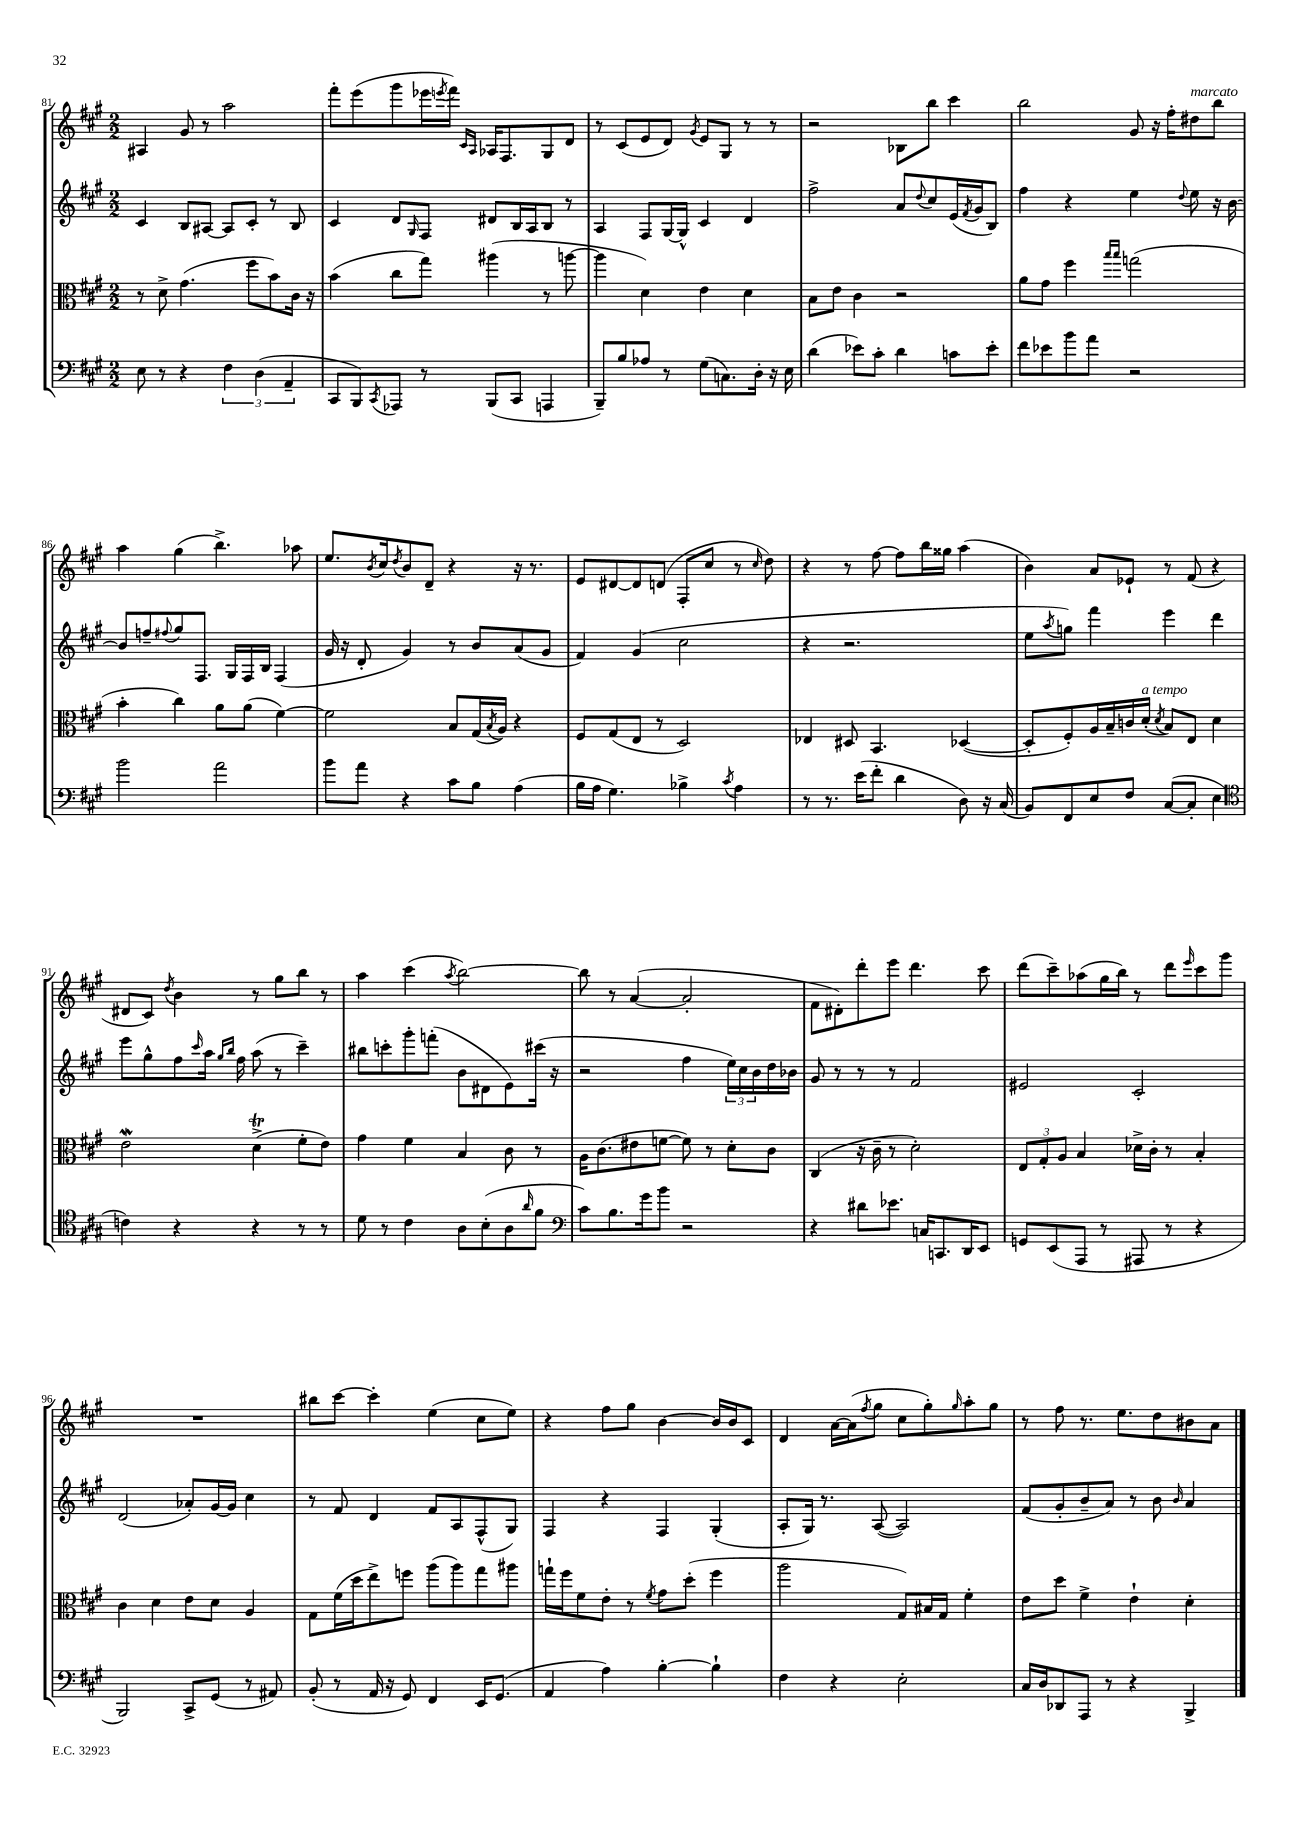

**kern	**kern	**kern	**kern
*part4	*part3	*part2	*part1
*staff4	*staff3	*staff2	*staff1
*clefF4	*clefC3	*clefG2	*clefG2
*k[f#c#g#]	*k[f#c#g#]	*k[f#c#g#]	*k[f#c#g#]
*M2/2	*M2/2	*M2/2	*M2/2
=81	=81	=81	=81
8E\	8r	4c#/	4A#X/
8r	8d^\	.	.
4r	(4.g#\	8B/L	8g#/
.	.	[8A#X/J	8r
6F#\	.	8A#/L]	2aa\
.	8ff#\L	8c#'/J	.
(6D\	.	.	.
.	8b\)	8r	.
6AA~/	.	.	.
.	16c#\Jk	8B/	.
.	16r	.	.
=82	=82	=82	=82
8CC#/L	(4b\	4c#/	8fff#'\L
8BBB/)	.	.	(8eee\
8qCC#/	.	.	.
8AAA-X/J	8cc#\L	8d/L	8ggg#\
.	.	16qqG#/	.
8r	8gg#\J)	8F#/J	16eee-X\L
.	.	.	8qeeen/
.	.	.	16fff#\JJ)
.	.	.	16qqc#/LL
.	.	.	16qqA/JJ
(8BBB/L	(4aa#X\	8d#X/L	16A-X/KL
.	.	.	8.F#/
8CC#/J	.	16B/L	.
.	.	16A/J	.
4AAAn/	8r	8B/J	8G#/
.	[8aan\	8r	8d/J
=83	=83	=83	=83
8BBB~/L)	4aa\]	4A/	8r
8B/	.	.	(8c#/L
8A-X/J	4d\)	8F#/L	8e/
8r	.	[16G#/L	8d/J)
.	.	16G#^^/JJ]	.
.	.	.	8qg#/
(8G#\L	4e\	4c#/	8e/L
8.Cn\)	.	.	8G#/J
.	4d\	4d/	8r
16D'\Jk	.	.	.
16r	.	.	8r
16E\	.	.	.
=84	=84	=84	=84
(4d\	8B\L	2ff#^\	2r
.	8e\J	.	.
8e-X\L)	4c#\	.	.
8c#'\J	.	.	.
4d\	2r	8a/L	8B-X\L
.	.	8qqdd/	.
.	.	8cc#/	8bb\J
8cn\L	.	(16e/L	4ccc#\
.	.	8qf#/	.
.	.	16g#/J	.
8e-'\J	.	8B/J)	.
=85	=85	=85	=85
8f#\L	8a\L	4ff#\	2bb\
8e-X\	8g#\J	.	.
8b\	4ff#\	4r	.
8a\J	.	.	.
.	16qqbb/LL	.	.
.	16qqbb/JJ	.	.
2r	(2ggn\	4ee\	8g#/
.	.	.	16r
.	.	.	16ff#'\KL
.	.	8qqdd/	.
!	!	!	!LO:TX:a:i:t=marcato
.	.	8ee\	8dd#X\
.	.	16r	8bb\J
.	.	[16b\	.
!!LO:LB:g=z
=86	=86	=86	=86
2b\	4b'\	8b/L]	4aa\
.	.	8ffn~/	.
.	.	8qqff#X/	.
.	4cc#\)	8gg#/	(4gg#\
.	.	8.F#/J	.
2a\	8a\L	.	4.bb^\)
.	.	16G#/LL	.
.	(8a\J	16F#/	.
.	.	16B/JJ	.
.	[4f#\)	(4F#/	.
.	.	.	8aa-X\
=87	=87	=87	=87
8b\L	2f#\]	16g#/	8.ee/L
.	.	16r	.
8a\J	.	8d'/	.
.	.	.	8qb/
.	.	.	16cc#/k
.	.	.	8qdd/
4r	.	4g#/)	8b/
.	.	.	8d~/J
8c#\L	8B/L	8r	4r
8B\J	(16G#/L	8b/L	.
.	8qB/	.	.
.	16A/JJ)	.	.
(4A\	4r	(8a/	16r
.	.	.	8.r
.	.	8g#/J	.
=88	=88	=88	=88
16B\LL	8F#/L	4f#/)	8e/L
16A\JJ	.	.	.
4.G#\)	(8G#/	.	[8d#X/
.	8E/J	(4g#/	8d#/]
.	8r	.	(8dn/J
4B-X^\	2D/)	2cc#\	8F#'/L
.	.	.	8cc#/J
8qc#/	.	.	.
4A\	.	.	8r
.	.	.	16qqcc#/
.	.	.	8dd\)
=89	=89	=89	=89
8r	4E-X/	4r	4r
8.r	.	.	.
.	8D#X/	2.r	8r
(16e\KL	.	.	.
8f#'\J	4.BB/	.	[8ff#\
4d\	.	.	8ff#\L]
.	.	.	16bb\L
.	.	.	16gg##X\JJ
8D\)	([4D-X/	.	(4aa\
16r	.	.	.
(16C#/	.	.	.
=90	=90	=90	=90
8BB/L)	8D-'/L]	8ee\L	4b\)
.	.	8qaa/	.
8FF#/	8F#'/)	8ggn\J)	.
8E/	16A/L	4fff#\	8a/L
.	16B~/	.	.
8F#/J	16cn/	.	8e-X`/J
!	!LO:TX:a:i:t=a tempo	!	!
.	(16d'/JJ	.	.
.	8qd/	.	.
([8C#/L	8B/L)	4eee\	8r
8C#'/J]	8E/J	.	(8f#/
4E\	4d\	4ddd\	4r
!!LO:LB:g=z
=91	=91	=91	=91
*clefC4	*	*	*
4cn\)	2eW\	8eee\L	8d#X/L
.	.	8gg#^^\	8c#/J)
.	.	.	8qdd/
4r	.	8ff#\	4b\
.	.	16qqccc#/	.
.	.	16aa\Jk	.
.	.	16qqgg#/LL	.
.	.	16qqbb/JJ	.
.	.	16ff#\	.
4r	(4dT^\	(8aa\	8r
.	.	8r	8gg#\L
8r	8f#'\L	4ccc#~\)	8bb\J
8r	8e\J)	.	8r
=92	=92	=92	=92
8d\	4g#\	8bb#X\L	4aa\
8r	.	8cccn'\	.
4c#\	4f#\	8ggg#'\	(4ccc#\
.	.	(8fffn'\J	.
.	.	.	8qaa/
8A\L	4B/	8b\L	[2bb\)
(8B'\	.	8d#X\	.
8A\	8c#\	8e\)	.
16qqa/	.	.	.
8f#\J	8r	(16ccc#X\Jk	.
.	.	16r	.
=93	=93	=93	=93
*clefF4	*	*	*
8c#\L)	16A\KL	2r	8bb\]
.	(8.c#\	.	.
8.B\	.	.	8r
.	8e#X\	.	([4a/
16g#\k	.	.	.
8b\J	[8fn\J	.	.
2r	8f\])	4ff#\	2a'/]
.	8r	.	.
.	8d'\L	24ee\LL)	.
.	.	24cc#\	.
.	.	24b\	.
.	8c#\J	16dd\	.
.	.	16b-X\JJ	.
=94	=94	=94	=94
4r	(4C#/	8g#/	8f#\L
.	.	8r	8d#X'\)
8d#X\L	16r	8r	8ddd'\
.	16c#~\	.	.
8.e-X\J	8r	8r	8eee\J
.	2d'\)	2f#/	4.ddd\
16Cn/KL	.	.	.
8.CCn/	.	.	.
16DD/K	.	.	.
8EE/J	.	.	8ccc#\
=95	=95	=95	=95
8GGn/L	12E/L	2e#X/	(8ddd\L
.	12G#'/	.	.
(8EE/	.	.	8ccc#~\)
.	12A/J	.	.
8AAA/J	4B/	.	(8aa-X\
8r	.	.	16gg#\L
.	.	.	16bb\JJ)
8AAA#X/	16d-X^\LL	2c#'/	8r
.	16c#'\JJ	.	.
8r	8r	.	8ddd\L
.	.	.	16qqeee/
4r	4B'/	.	8ccc#\
.	.	.	8ggg#\J
!!LO:LB:g=z
=96	=96	=96	=96
2BBB/)	4c#\	(2d/	1r
.	4d\	.	.
8CC#^/L	8e\L	8a-X'/L)	.
(8GG#/J	8d\J	[16g#/L	.
.	.	16g#/JJ]	.
8r	4A/	4cc#\	.
8AA#X/)	.	.	.
=97	=97	=97	=97
(8BB'/	8G#\L	8r	8bb#X\L
8r	(16f#\L	8f#/	[8ccc#\J
.	16dd\J	.	.
16AA/	8ee^\)	4d/	4ccc#'\]
16r	.	.	.
8GG#/)	8ffn\J	.	.
4FF#/	(8aa\L	8f#/L	(4ee\
.	8aa\)	8A/	.
16EE/KL	8gg#\	(8F#^^/	8cc#\L
(8.GG#/J	.	.	.
.	8aa#X\J	8G#/J)	8ee\J)
=98	=98	=98	=98
4AA/	16ggn`\LL	4F#/	4r
.	16ff#\J	.	.
.	8f#\	.	.
4A\)	8e'\J	4r	8ff#\L
.	8r	.	8gg#\J
.	8qf#/	.	.
[4B'\	8g#\L	4F#/	[4b\
.	(8dd'\J	.	.
4B`\]	4ff#\	(4G#'/	16b/LL]
.	.	.	16b/J
.	.	.	8c#/J
=99	=99	=99	=99
4F#\	2aa\	8A'/L	4d/
.	.	16G#/Jk)	.
.	.	8.r	.
4r	.	.	[16a\LL
.	.	.	(16a\J]
.	.	.	8qff#/
.	.	([8A/	8gg#\J
2E'\	8G#/L)	2A/])	8cc#\L
.	16B#X/L	.	8gg#'\)
.	16G#/JJ	.	.
.	.	.	16qqgg#/
.	4f#'\	.	8aa'\
.	.	.	8gg#\J
=100	=100	=100	=100
16C#/LL	8e\L	(8f#/L	8r
16D/J	.	.	.
8DD-X/	8dd\J	8g#'/	8ff#\
8AAA/J	4f#^\	8b~/	8.r
8r	.	8a/J)	.
.	.	.	8.ee\L
4r	4e`\	8r	.
.	.	8b\	8dd\
.	.	16qqb/	.
4BBB^/	4d'\	4a/	8b#X\
.	.	.	8a\J
==	==	==	==
*-	*-	*-	*-
